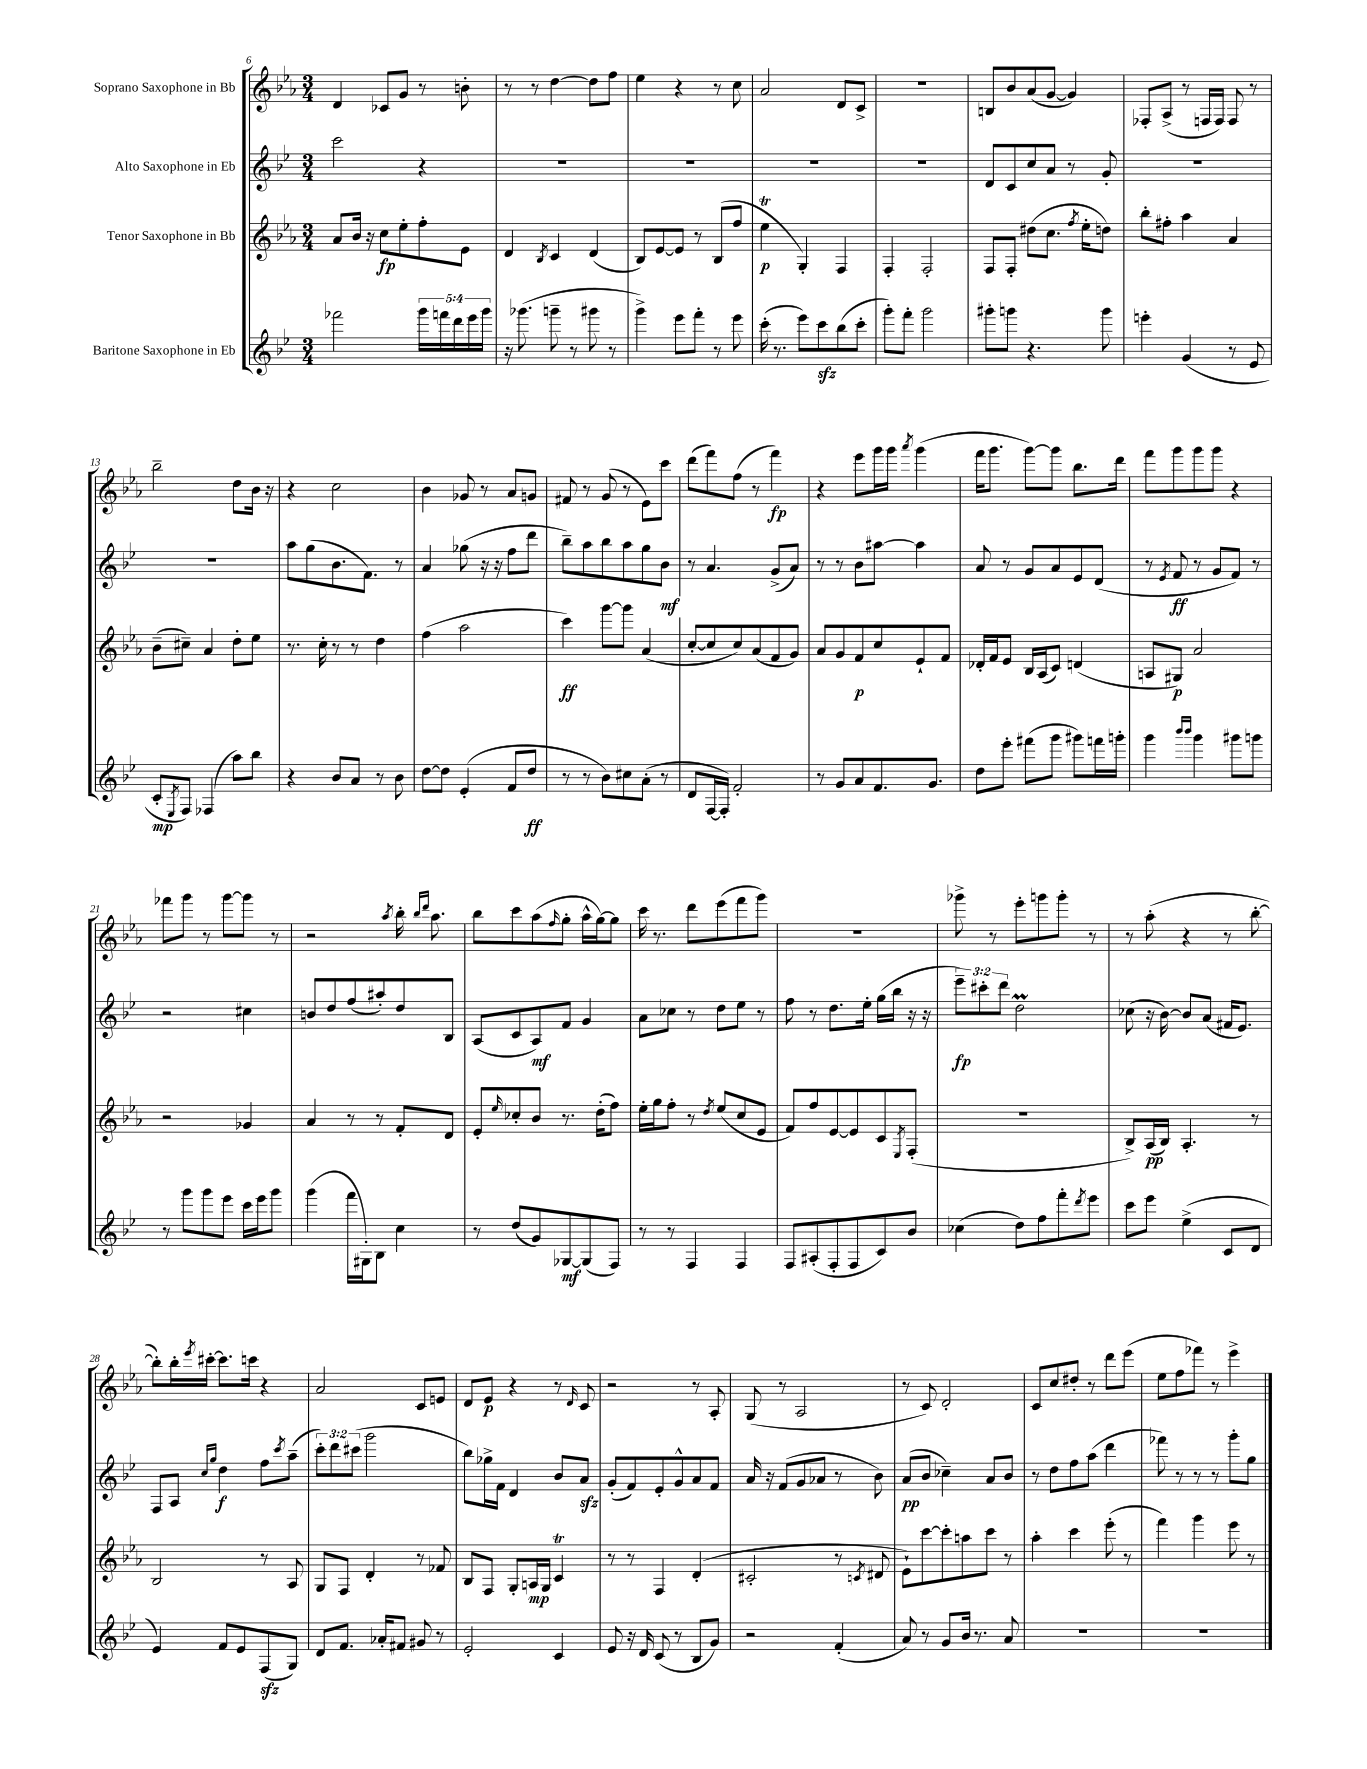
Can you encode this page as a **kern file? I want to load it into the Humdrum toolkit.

**kern	**dynam	**kern	**dynam	**kern	**dynam	**kern	**dynam
*part4	*part4	*part3	*part3	*part2	*part2	*part1	*part1
*staff4	*staff4	*staff3	*staff3	*staff2	*staff2	*staff1	*staff1
*I"Baritone Saxophone in Eb	*	*I"Tenor Saxophone in Bb	*	*I"Alto Saxophone in Eb	*	*I"Soprano Saxophone in Bb	*
*clefG2	*	*clefG2	*	*clefG2	*	*clefG2	*
*k[b-e-]	*	*k[b-e-a-]	*	*k[b-e-]	*	*k[b-e-a-]	*
*M3/4	*	*M3/4	*	*M3/4	*	*M3/4	*
=6	=6	=6	=6	=6	=6	=6	=6
2fff-X\	.	8a-/L	.	2ccc\	.	4d/	.
.	.	16b-/Jk	.	.	.	.	.
.	.	16r	.	.	.	.	.
.	.	8cc\L	fp	.	.	8c-X/L	.
.	.	8ee-'\	.	.	.	8g/J	.
20ggg\LL	.	8ff'\	.	4r	.	8r	.
20fffn\	.	.	.	.	.	.	.
20ddd\	.	.	.	.	.	.	.
.	.	8e-\J	.	.	.	8bn'\	.
20eee-\	.	.	.	.	.	.	.
20ggg\JJ	.	.	.	.	.	.	.
=7	=7	=7	=7	=7	=7	=7	=7
16r	.	4d/	.	2.r	.	8r	.
(8.ggg-X\	.	.	.	.	.	.	.
.	.	.	.	.	.	8r	.
.	.	8qB-/	.	.	.	.	.
8gggn~\	.	4c/	.	.	.	[4dd\	.
8r	.	.	.	.	.	.	.
8ggg#X\	.	(4d/	.	.	.	8dd\L]	.
8r	.	.	.	.	.	8ff\J	.
=8	=8	=8	=8	=8	=8	=8	=8
4ggg^\)	.	8B-/L)	.	2.r	.	4ee-\	.
.	.	[8e-/	.	.	.	.	.
8eee-\L	.	8e-/J]	.	.	.	4r	.
8fff'\J	.	8r	.	.	.	.	.
8r	.	(8B-/L	.	.	.	8r	.
8eee-\	.	8ff/J	.	.	.	8cc\	.
=9	=9	=9	=9	=9	=9	=9	=9
(16ccc'\	.	4ee-T\	p	2.r	.	2a-/	.
8.r	.	.	.	.	.	.	.
8eee-\L)	.	4G'/)	.	.	.	.	.
8ccczz\	.	.	.	.	.	.	.
(8bb-\	.	4F/	.	.	.	8d/L	.
8ccc'\J	.	.	.	.	.	8c^/J	.
=10	=10	=10	=10	=10	=10	=10	=10
8ggg'\L)	.	4F'/	.	2.r	.	2.r	.
8fff'\J	.	.	.	.	.	.	.
2ggg\	.	2F'/	.	.	.	.	.
=11	=11	=11	=11	=11	=11	=11	=11
8ggg#X'\L	.	8F/L	.	8d/L	.	8Bn/L	.
8gggn\J	.	8F'/J	.	8c/	.	8b-/	.
4.r	.	(8dd#X\L	.	8cc/	.	(8a-/	.
.	.	8.cc\J	.	8a/J	.	[8g/J	.
.	.	.	.	8r	.	4g/])	.
.	.	8qff/	.	.	.	.	.
.	.	16ee-'\KL	.	.	.	.	.
8ggg\	.	8ddn\J)	.	8g'/	.	.	.
=12	=12	=12	=12	=12	=12	=12	=12
4eeen'\	.	8bb-'\L	.	2.r	.	8F-X'/L	.
.	.	8ff#X'\J	.	.	.	(8A-^/J	.
(4g/	.	4aa-\	.	.	.	8r	.
.	.	.	.	.	.	16Fn/LL	.
.	.	.	.	.	.	16F/JJ)	.
8r	.	4a-/	.	.	.	8F/	.
8e-/	.	.	.	.	.	8r	.
!!LO:LB:g=z
=13	=13	=13	=13	=13	=13	=13	=13
8c'/L	mp	(8b-~\L	.	2.r	.	2bb-~\	.
8qE-/	.	.	.	.	.	.	.
8F/J)	.	8cc#X~\J)	.	.	.	.	.
(4F-X/	.	4a-/	.	.	.	.	.
8aa\L)	.	8dd'\L	.	.	.	8dd\L	.
8bb-\J	.	8ee-\J	.	.	.	16b-\Jk	.
.	.	.	.	.	.	16r	.
=14	=14	=14	=14	=14	=14	=14	=14
4r	.	8.r	.	8aa\L	.	4r	.
.	.	.	.	(8gg\	.	.	.
.	.	16cc'\	.	.	.	.	.
8b-/L	.	8r	.	8.b-\	.	2cc\	.
8a/J	.	8r	.	.	.	.	.
.	.	.	.	8.f\J)	.	.	.
8r	.	4dd\	.	.	.	.	.
8b-\	.	.	.	8r	.	.	.
=15	=15	=15	=15	=15	=15	=15	=15
[8dd\L	.	(4ff\	.	4a/	.	4b-\	.
8dd\J]	.	.	.	.	.	.	.
(4e-'/	.	2aa-\	.	(8gg-X\	.	8g-X/	.
.	.	.	.	16r	.	8r	.
.	.	.	.	16r	.	.	.
8f/L	.	.	.	8ff\L	.	8a-/L	.
8dd/J	ff	.	.	8ddd\J	.	8gn/J	.
=16	=16	=16	=16	=16	=16	=16	=16
8r	.	4ccc\)	ff	8bb-~\L)	.	8f#X/	.
8r	.	.	.	8aa\	.	8r	.
8b-\L)	.	[8ggg\L	.	8bb-\	.	(8g/	.
8cc#X\	.	8ggg\J]	.	8aa\	.	8r	.
(8a'\J	.	(4a-/	.	8gg\	.	8e-\L)	.
8r	.	.	.	8b-\J	mf	8ccc\J	.
=17	=17	=17	=17	=17	=17	=17	=17
8d/L	.	[8cc'/L	.	8r	.	(8ddd\L	.
[16F/L	.	8cc/]	.	4.a/	.	8fff\)	.
16F'/JJ])	.	.	.	.	.	.	.
2f'/	.	8cc/)	.	.	.	(8ff\J	.
.	.	(8a-/	.	.	.	8r	.
.	.	8f/	.	(8g^/L	.	4fff\)	fp
.	.	8g/J)	.	8a/J)	.	.	.
=18	=18	=18	=18	=18	=18	=18	=18
8r	.	8a-/L	.	8r	.	4r	.
8g/L	.	8g/	.	8r	.	.	.
8a/	.	8f/	p	8b-\L	.	8eee-\L	.
8.f/	.	8cc/	.	[8aa#X\J	.	16ggg\L	.
.	.	.	.	.	.	16ggg\JJ	.
.	.	.	.	.	.	8qaaa-/	.
.	.	8e-`/	.	4aa#\]	.	(4ggg\	.
8.g/J	.	.	.	.	.	.	.
.	.	8f/J	.	.	.	.	.
=19	=19	=19	=19	=19	=19	=19	=19
8dd\L	.	16d-X'/LL	.	8a/	.	16fff\KL	.
.	.	16f/J	.	.	.	8.ggg\J	.
8eee-'\J	.	8e-/J	.	8r	.	.	.
(8fff#X\L	.	16B-/LL	.	8g/L	.	[8ggg\L)	.
.	.	(16A-/J	.	.	.	.	.
8ggg\J	.	8c/J)	.	8a/	.	8ggg\J]	.
8ggg#X\L)	.	(4dn/	.	8e-/	.	8.bb-\L	.
16fffn\L	.	.	.	(8d/J	.	.	.
16gggn'\JJ	.	.	.	.	.	16ddd\Jk	.
=20	=20	=20	=20	=20	=20	=20	=20
4ggg\	.	8An/L	.	8r	.	8fff\L	.
.	.	.	.	8qe-/	.	.	.
.	.	8G#X/J)	p	8f/	ff	8ggg\	.
16qqbbb-/LL	.	.	.	.	.	.	.
16qqbbb-/JJ	.	.	.	.	.	.	.
4ggg\	.	2a-/	.	8r	.	8ggg\	.
.	.	.	.	8g/L	.	8ggg\J	.
8ggg#X\L	.	.	.	8f/J)	.	4r	.
8gggn\J	.	.	.	8r	.	.	.
!!LO:LB:g=z
=21	=21	=21	=21	=21	=21	=21	=21
8r	.	2r	.	2r	.	8fff-X\L	.
8ggg\L	.	.	.	.	.	8ggg\J	.
8ggg\	.	.	.	.	.	8r	.
8eee-\J	.	.	.	.	.	[8ggg\L	.
16ccc\LL	.	4g-X/	.	4cc#X\	.	8ggg\J]	.
16eee-\J	.	.	.	.	.	.	.
8ggg\J	.	.	.	.	.	8r	.
=22	=22	=22	=22	=22	=22	=22	=22
(4ggg\	.	4a-/	.	8bn/L	.	2r	.
.	.	.	.	8dd/	.	.	.
16fff\LL	.	8r	.	(8ff/	.	.	.
16G#X'\J)	.	.	.	.	.	.	.
8B-\J	.	8r	.	8aa#X'/)	.	.	.
.	.	.	.	.	.	8qaa-/	.
4cc\	.	8f'/L	.	8dd/	.	16bb-'\	.
.	.	.	.	.	.	16qqbb-/LL	.
.	.	.	.	.	.	16qqddd/JJ	.
.	.	.	.	.	.	8.aa-\	.
.	.	8d/J	.	8B-/J	.	.	.
=23	=23	=23	=23	=23	=23	=23	=23
8r	.	8e-'/L	.	(8A/L	.	8bb-\L	.
.	.	16qqee-/	.	.	.	.	.
(8dd/L	.	8cc-X'/	.	8c/	.	8ccc\	.
8g/)	.	8b-/J	.	8A/)	mf	(8aa-\	.
.	.	.	.	.	.	16qqff/	.
[8G-X/	mf	8.r	.	8f/J	.	8gg'\J	.
(8G-/]	.	.	.	4g/	.	16aa-^^\LL	.
.	.	(16dd'\KL	.	.	.	[16gg\J)	.
8F/J)	.	8ff\J)	.	.	.	8gg\J]	.
=24	=24	=24	=24	=24	=24	=24	=24
8r	.	16ee-'\LL	.	8a\L	.	16ccc\	.
.	.	16gg\J	.	.	.	8.r	.
8r	.	8ff'\J	.	8cc-X\J	.	.	.
4F/	.	8r	.	8r	.	8ddd\L	.
.	.	8qdd/	.	.	.	.	.
.	.	(8ee-/L	.	8dd\L	.	(8eee-\	.
4F/	.	8cc/	.	8ee-\J	.	8fff\	.
.	.	8e-/J	.	8r	.	8ggg\J)	.
=25	=25	=25	=25	=25	=25	=25	=25
8F/L	.	8f/L)	.	8ff\	.	2.r	.
(8A#X'/	.	8ff/	.	8r	.	.	.
8F'/	.	[8e-/	.	8.dd\L	.	.	.
8F/	.	8e-/]	.	.	.	.	.
.	.	.	.	16ee-'\Jk	.	.	.
8c/)	.	8c/	.	(16gg\LL	.	.	.
.	.	.	.	16bb-\JJ	.	.	.
.	.	8qE-/	.	.	.	.	.
8b-/J	.	(8F'/J	.	16r	.	.	.
.	.	.	.	16r	.	.	.
=26	=26	=26	=26	=26	=26	=26	=26
(4cc-X\	.	2.r	.	12eee-~\L)	fp	8ggg-X^\	.
.	.	.	.	12ccc#X'\	.	.	.
.	.	.	.	.	.	8r	.
.	.	.	.	12ddd\J	.	.	.
8dd\L)	.	.	.	2ddm\	.	8eee-'\L	.
8ff\	.	.	.	.	.	8gggn\	.
8fff'\	.	.	.	.	.	8ggg'\J	.
8qddd/	.	.	.	.	.	.	.
8eee-\J	.	.	.	.	.	8r	.
=27	=27	=27	=27	=27	=27	=27	=27
8ccc\L	.	8B-^/L)	.	(8cc-X\	.	8r	.
8eee-\J	.	(16A-/L	pp	16r	.	(8aa-'\	.
.	.	16B-/JJ)	.	[16b-\)	.	.	.
(4ee-^\	.	4.A-'/	.	8b-/L]	.	4r	.
.	.	.	.	(8a/J	.	.	.
8c/L	.	.	.	16f#X/KL	.	8r	.
.	.	.	.	8.e-/J)	.	.	.
8d/J	.	8r	.	.	.	[8bb-'\	.
!!LO:LB:g=z
=28	=28	=28	=28	=28	=28	=28	=28
4e-/)	.	2B-/	.	8F/L	.	8bb-'\L])	.
.	.	.	.	8A/J	.	16bb-'\L	.
.	.	.	.	.	.	8qeee-/	.
.	.	.	.	.	.	[16ccc#X'\JJ	.
.	.	.	.	16qqcc/LL	.	.	.
.	.	.	.	16qqgg/JJ	.	.	.
8f/L	.	.	.	4dd\	f	8.ccc#\L]	.
8e-/	.	.	.	.	.	.	.
.	.	.	.	.	.	16cccn\Jk	.
(8Fzz/	.	8r	.	8ff\L	.	4r	.
.	.	.	.	8qccc/	.	.	.
8G/J)	.	8A-/	.	(8aa~\J	.	.	.
=29	=29	=29	=29	=29	=29	=29	=29
8d/L	.	8G/L	.	12ccc'\L)	.	2a-/	.
.	.	.	.	12ddd\	.	.	.
8.f/J	.	8F/J	.	.	.	.	.
.	.	.	.	(12ccc#X\J	.	.	.
.	.	4d'/	.	2ggg\	.	.	.
16a-X'/KL	.	.	.	.	.	.	.
8f#X/J	.	.	.	.	.	.	.
8g#X/	.	8r	.	.	.	8c/L	.
8r	.	8f-X/	.	.	.	8en/J	.
=30	=30	=30	=30	=30	=30	=30	=30
2e-'/	.	8B-/L	.	8bb-\L)	.	8d/L	.
.	.	8F/J	.	16gg-X^\L	.	8e-/J	p
.	.	.	.	16f\JJ	.	.	.
.	.	8G'/L	.	4d/	.	4r	.
.	.	16An/L	mp	.	.	.	.
.	.	16G/JJ	.	.	.	.	.
4c/	.	4cT/	.	8b-/L	.	8r	.
.	.	.	.	.	.	16qqd/	.
.	.	.	.	8azz/J	.	8c/	.
=31	=31	=31	=31	=31	=31	=31	=31
8e-/	.	8r	.	(8g'/L	.	2r	.
16r	.	8r	.	8f/)	.	.	.
16d/	.	.	.	.	.	.	.
(8c/	.	4F/	.	8e-'/	.	.	.
8r	.	.	.	8g^^/	.	.	.
8B-/L	.	(4d'/	.	8a/	.	8r	.
8g/J)	.	.	.	8f/J	.	8A-'/	.
=32	=32	=32	=32	=32	=32	=32	=32
2r	.	2c#X'/	.	16a/	.	(8G/	.
.	.	.	.	16r	.	.	.
.	.	.	.	(8f/L	.	8r	.
.	.	.	.	8g/	.	2A-/	.
.	.	.	.	8a-X/J	.	.	.
(4f'/	.	8r	.	8r	.	.	.
.	.	8qcn/	.	.	.	.	.
.	.	8d#X/	.	8b-\)	.	.	.
=33	=33	=33	=33	=33	=33	=33	=33
8a/)	.	8e-`\L)	.	(8a/L	pp	8r	.
8r	.	[8ccc\	.	8b-/J	.	8c/)	.
8g/L	.	8ccc'\]	.	4cc-X~\)	.	2d'/	.
16b-/Jk	.	8aan\	.	.	.	.	.
8.r	.	.	.	.	.	.	.
.	.	8ccc\J	.	8a/L	.	.	.
8a/	.	8r	.	8b-/J	.	.	.
=34	=34	=34	=34	=34	=34	=34	=34
2.r	.	4aa-'\	.	8r	.	8c/L	.
.	.	.	.	8dd\L	.	8cc/	.
.	.	4ccc\	.	8ff\	.	8dd#X'/J	.
.	.	.	.	(8aa\J	.	8r	.
.	.	(8eee-'\	.	4ddd\	.	8ddd\L	.
.	.	8r	.	.	.	(8eee-\J	.
=35	=35	=35	=35	=35	=35	=35	=35
2.r	.	4fff\)	.	8fff-X\)	.	8ee-\L	.
.	.	.	.	8r	.	8ff\	.
.	.	4ggg\	.	8r	.	8fff-X\J)	.
.	.	.	.	8r	.	8r	.
.	.	8eee-\	.	8ggg'\L	.	4eee-^\	.
.	.	8r	.	8gg\J	.	.	.
==	==	==	==	==	==	==	==
*-	*-	*-	*-	*-	*-	*-	*-
